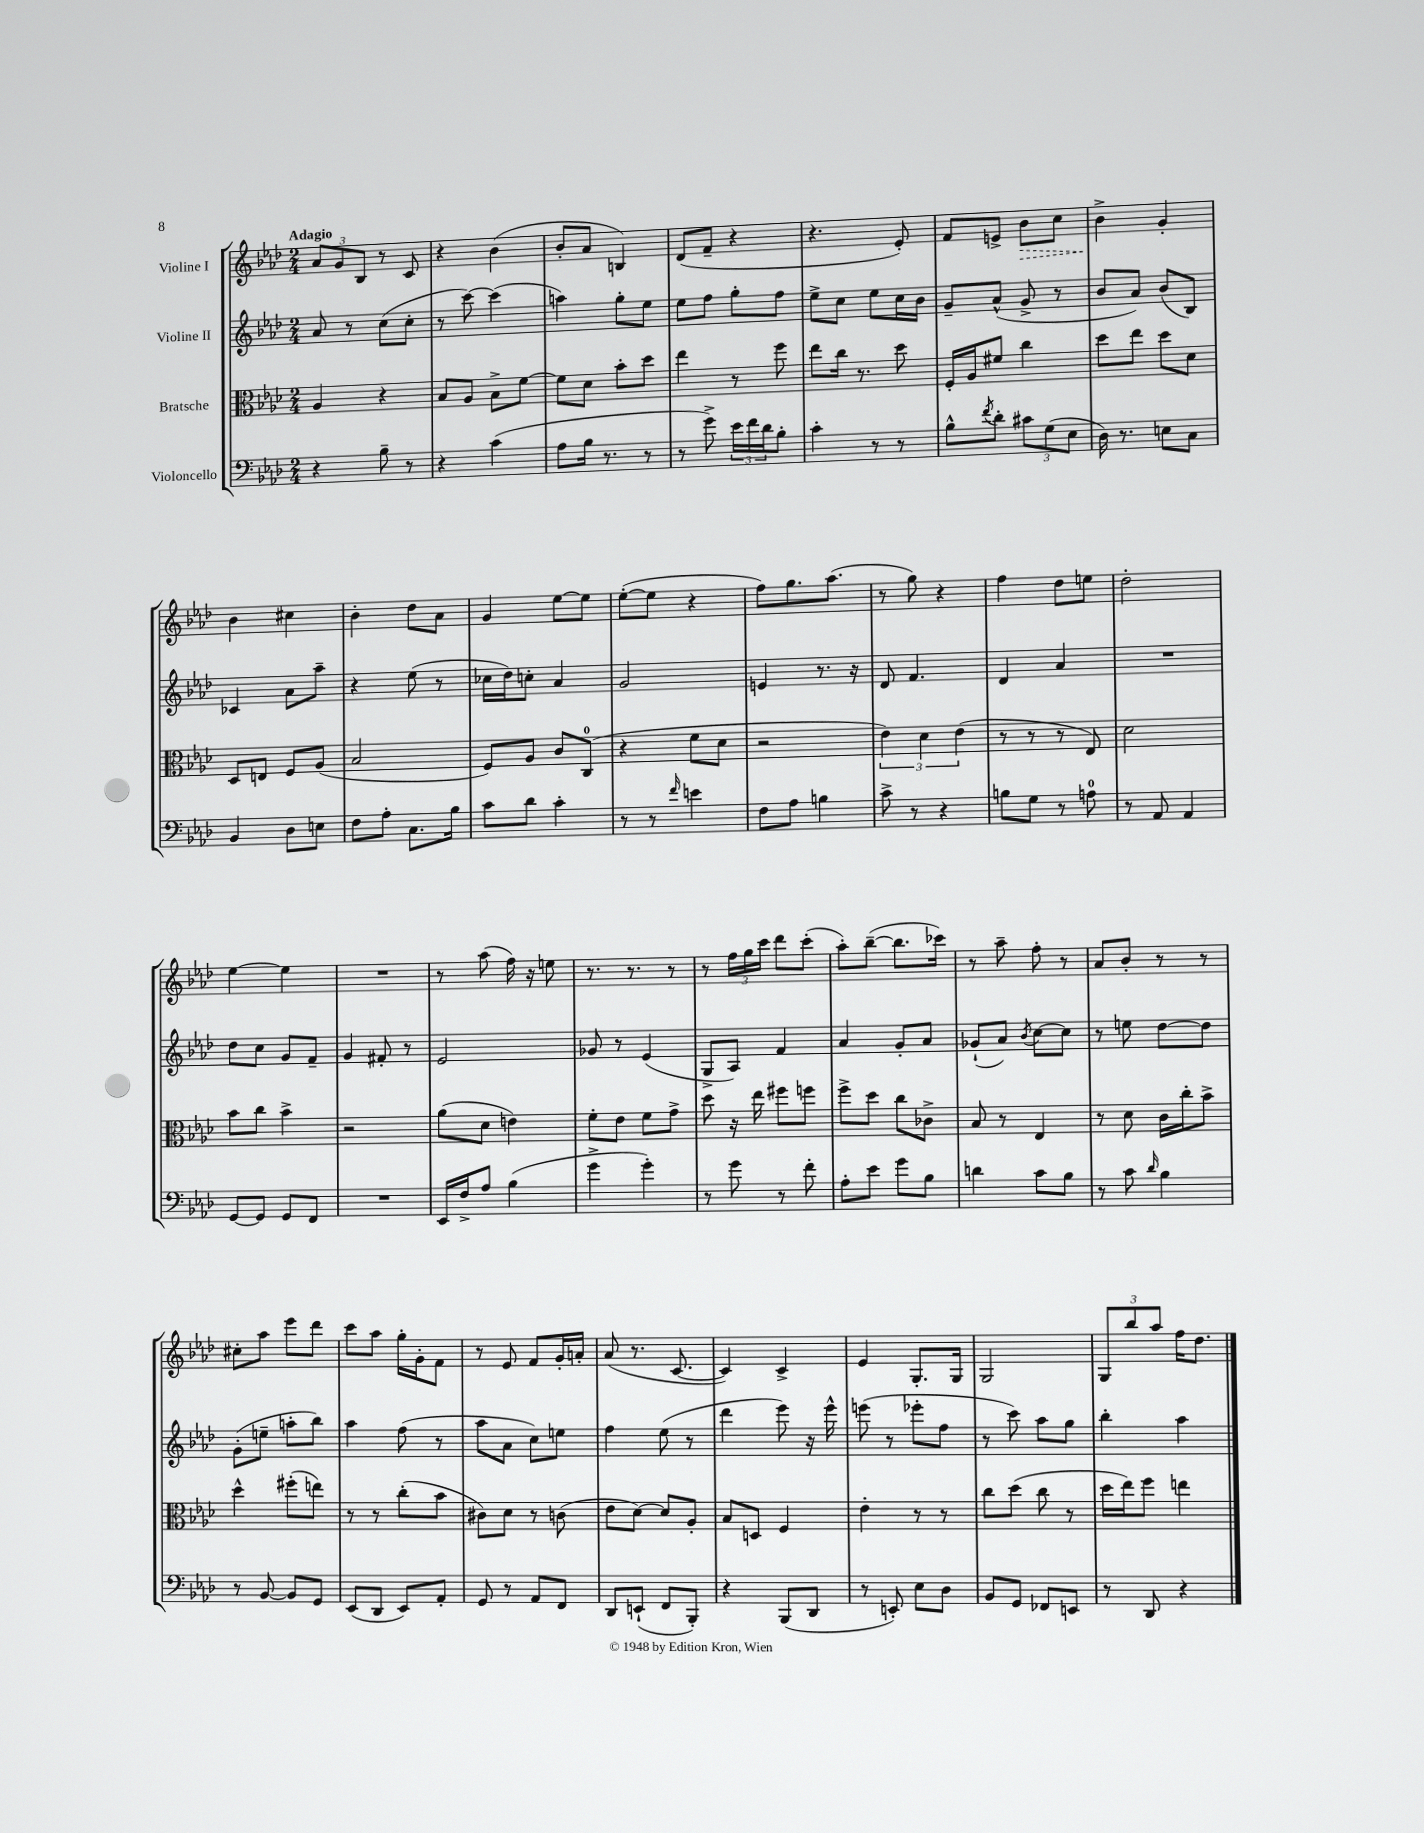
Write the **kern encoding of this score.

**kern	**kern	**kern	**kern	**dynam
*part4	*part3	*part2	*part1	*part1
*staff4	*staff3	*staff2	*staff1	*staff1
*I"Violoncello	*I"Bratsche	*I"Violine II	*I"Violine I	*
*clefF4	*clefC3	*clefG2	*clefG2	*
*k[b-e-a-d-]	*k[b-e-a-d-]	*k[b-e-a-d-]	*k[b-e-a-d-]	*
*M2/4	*M2/4	*M2/4	*M2/4	*
=1	=1	=1	=1	=1
!	!	!	!LO:TX:a:B:t=Adagio	!
4r	4A-/	8a-/	12a-/L	.
.	.	.	12g/	.
.	.	8r	.	.
.	.	.	12B-/J	.
8B-~\	4r	(8cc\L	8r	.
8r	.	8cc'\J	8c/	.
=2	=2	=2	=2	=2
4r	8B-/L	8r	4r	.
.	8A-/J	[8ccc\)	.	.
(4c\	8B-^\L	(4ccc\]	(4b-\	.
.	[8f\J	.	.	.
=3	=3	=3	=3	=3
8A-\L	8f\L]	4aan\)	8b-'/L	.
16B-\Jk	8d-\J	.	8a-/J	.
8.r	.	.	.	.
.	8b-'\L	8gg'\L	4Bn/)	.
8r	8dd-\J	8ee-\J	.	.
=4	=4	=4	=4	=4
8r	4ee-\	8ee-\L	(8d-/L	.
8g^\)	.	8ff\J	8f~/J	.
24e-\LL	8r	8gg'\L	4r	.
24f\	.	.	.	.
24d-\J	.	.	.	.
8B-'\J	8ff\	8ff\J	.	.
=5	=5	=5	=5	=5
4c'\	8ee-\L	8ee-^\L	4.r	.
.	16cc\Jk	8cc\J	.	.
.	8.r	.	.	.
8r	.	8ee-\L	.	.
8r	8dd-\	16cc\L	8e-'/)	.
.	.	16b-\JJ	.	.
=6	=6	=6	=6	=6
8B-^^\L	16F'/LL	8g~/L	8f/L	.
.	16A-/J	.	.	.
8qf/	.	.	.	.
8d-'\J	8f#X/J	(8a-^^/J	8en^/J	.
!	!	!	!	!LO:HP:b
12c#X\L	4cc\	8g^/	8b-\L	>
(12G\	.	.	.	.
.	.	8r	8cc\J	.
12E-\J	.	.	.	.
=7	=7	=7	=7	=7
16D-\)	8dd-\L	8b-/L	4b-^\	.
8.r	.	.	.	.
.	8ee-\J	8a-/J)	.	.
8En\L	8dd-\L	(8b-/L	4g'/	]
8C\J	8d-\J	8B-/J)	.	.
!!LO:LB:g=z
=8	=8	=8	=8	=8
4BB-/	8D-/L	4c-X/	4b-\	.
.	8En/J	.	.	.
8D-\L	8F/L	8a-\L	4cc#X\	.
8En\J	(8A-/J	8aa-~\J	.	.
=9	=9	=9	=9	=9
8F\L	2B-/	4r	4b-'\	.
8A-'\J	.	.	.	.
8.C\L	.	(8ee-\	8dd-\L	.
.	.	8r	8a-\J	.
16B-\Jk	.	.	.	.
=10	=10	=10	=10	=10
8c\L	8F/L)	16cc-X\LL	4g/	.
.	.	16dd-\J)	.	.
8d-\J	8A-/J	8ccn'\J	.	.
4c'\	8c/L	4a-/	[8ee-\L	.
.	(8C/J	.	8ee-\J]	.
=11	=11	=11	=11	=11
8r	4r	2g/	([8ee-'\L	.
8r	.	.	8ee-\J]	.
16qqf/	.	.	.	.
4en\	8f\L	.	4r	.
.	8d-\J	.	.	.
=12	=12	=12	=12	=12
8F\L	2r	4en/	8ff\L)	.
8A-\J	.	.	8.gg\	.
4Bn\	.	8.r	.	.
.	.	.	(8.aa-\J	.
.	.	16r	.	.
=13	=13	=13	=13	=13
8c^\	6e-\)	8d-/	8r	.
8r	.	4.f/	8gg\)	.
.	6d-\	.	.	.
4r	.	.	4r	.
.	(6e-\	.	.	.
=14	=14	=14	=14	=14
8Bn\L	8r	4d-/	4ff\	.
8G\J	8r	.	.	.
8r	8r	4a-/	8dd-\L	.
8An\	8E-/)	.	8een\J	.
=15	=15	=15	=15	=15
8r	2d-\	2r	2dd-'\	.
8AA-/	.	.	.	.
4AA-/	.	.	.	.
!!LO:LB:g=z
=16	=16	=16	=16	=16
[8GG/L	8b-\L	8dd-\L	[4ee-\	.
8GG/J]	8cc\J	8cc\J	.	.
8GG/L	4b-^\	8g/L	4ee-\]	.
8FF/J	.	8f~/J	.	.
=17	=17	=17	=17	=17
2r	2r	4g/	2r	.
.	.	8f#X'/	.	.
.	.	8r	.	.
=18	=18	=18	=18	=18
16EE-/LL	(8a-\L	2e-/	8r	.
16F^/J	.	.	.	.
8A-/J	8d-\J	.	(8aa-\	.
(4B-\	4en\)	.	16ff\)	.
.	.	.	16r	.
.	.	.	8een\	.
=19	=19	=19	=19	=19
4g^\	8f'\L	8g-X/	8.r	.
.	8e-\J	8r	.	.
.	.	.	8.r	.
4g'\)	8f\L	(4e-/	.	.
.	8g^\J	.	8r	.
=20	=20	=20	=20	=20
8r	8dd-\	8G^/L	8r	.
8g\	16r	8A-/J)	24ff\LL	.
.	.	.	24gg\	.
.	16ee-\	.	.	.
.	.	.	24ccc\JJ	.
8r	8ff#X\L	4f/	8ddd-\L	.
8f'\	8ffn\J	.	(8ccc'\J	.
=21	=21	=21	=21	=21
8A-'\L	8ff^\L	4a-/	8aa-'\L)	.
8e-\J	8dd-\J	.	([8bb-~\J	.
8g\L	8cc\L	8g'/L	8.bb-\L]	.
8B-\J	8c-X^\J	8a-/J	.	.
.	.	.	16ccc-X\Jk)	.
=22	=22	=22	=22	=22
4dn\	8B-/	(8g-X`/L	8r	.
.	8r	8a-/J)	8aa-~\	.
.	.	8qb-/	.	.
8c\L	4E-/	[8cc\L	8ff'\	.
8B-\J	.	8cc\J]	8r	.
=23	=23	=23	=23	=23
8r	8r	8r	8a-/L	.
8c\	8d-\	8een\	8b-'/J	.
16qqd-/	.	.	.	.
4B-\	16c\LL	[8dd-\L	8r	.
.	16cc'\J	.	.	.
.	8b-^\J	8dd-\J]	8r	.
!!LO:LB:g=z
=24	=24	=24	=24	=24
8r	4dd-^^\	(8g'\L	8cc#X'\L	.
[8BB-/	.	8een~\J	8aa-\J	.
8BB-/L]	(8ff#X'\L	8aan'\L	8eee-\L	.
8GG/J	8een\J)	8bb-\J)	8ddd-\J	.
=25	=25	=25	=25	=25
(8EE-/L	8r	4aa-\	8ccc\L	.
8DD-/J	8r	.	8aa-\J	.
8EE-/L)	(8cc'\L	(8ff\	16gg'\LL	.
.	.	.	16g'\J	.
8AA-'/J	8b-\J	8r	8f\J	.
=26	=26	=26	=26	=26
8GG/	8c#X\L)	8aa-\L	8r	.
8r	8d-\J	8a-\J	8e-/	.
8AA-/L	8r	8cc\L)	8f/L	.
8FF/J	(8cn\	8een\J	16g'/L	.
.	.	.	16an'/JJ	.
=27	=27	=27	=27	=27
8DD-/L	8e-\L	4ff\	(8a-/	.
(8EEn`/J	[8d-\J)	.	8.r	.
8FF/L	8d-/L]	(8ee-\	.	.
.	.	.	[8.c/	.
8BBB-'/J)	8A-'/J	8r	.	.
=28	=28	=28	=28	=28
4r	8B-/L	4ddd-\	4c/])	.
.	8Dn/J	.	.	.
(8BBB-/L	4F/	8eee-\)	4c^/	.
8DD-/J	.	16r	.	.
.	.	16eee-^^\	.	.
=29	=29	=29	=29	=29
8r	4e-'\	(8eeen\	4e-/	.
8EEn'/)	.	8r	.	.
8E-\L	8r	8eee-X'\L	8.G'/L	.
8D-\J	8r	8ff\J	.	.
.	.	.	16G/Jk	.
=30	=30	=30	=30	=30
8BB-/L	8cc\L	8r	2G/	.
8GG/J	(8dd-\J	8ccc\)	.	.
8FF-X/L	8cc\	8aa-\L	.	.
8EEn/J	8r	8gg\J	.	.
=31	=31	=31	=31	=31
8r	16dd-\LL	4bb-'\	12G/L	.
.	16ee-\J)	.	.	.
.	.	.	12bb-/	.
8DD-/	8ff\J	.	.	.
.	.	.	12aa-/J	.
4r	4een\	4aa-\	16ff\KL	.
.	.	.	8.dd-\J	.
==	==	==	==	==
*-	*-	*-	*-	*-
